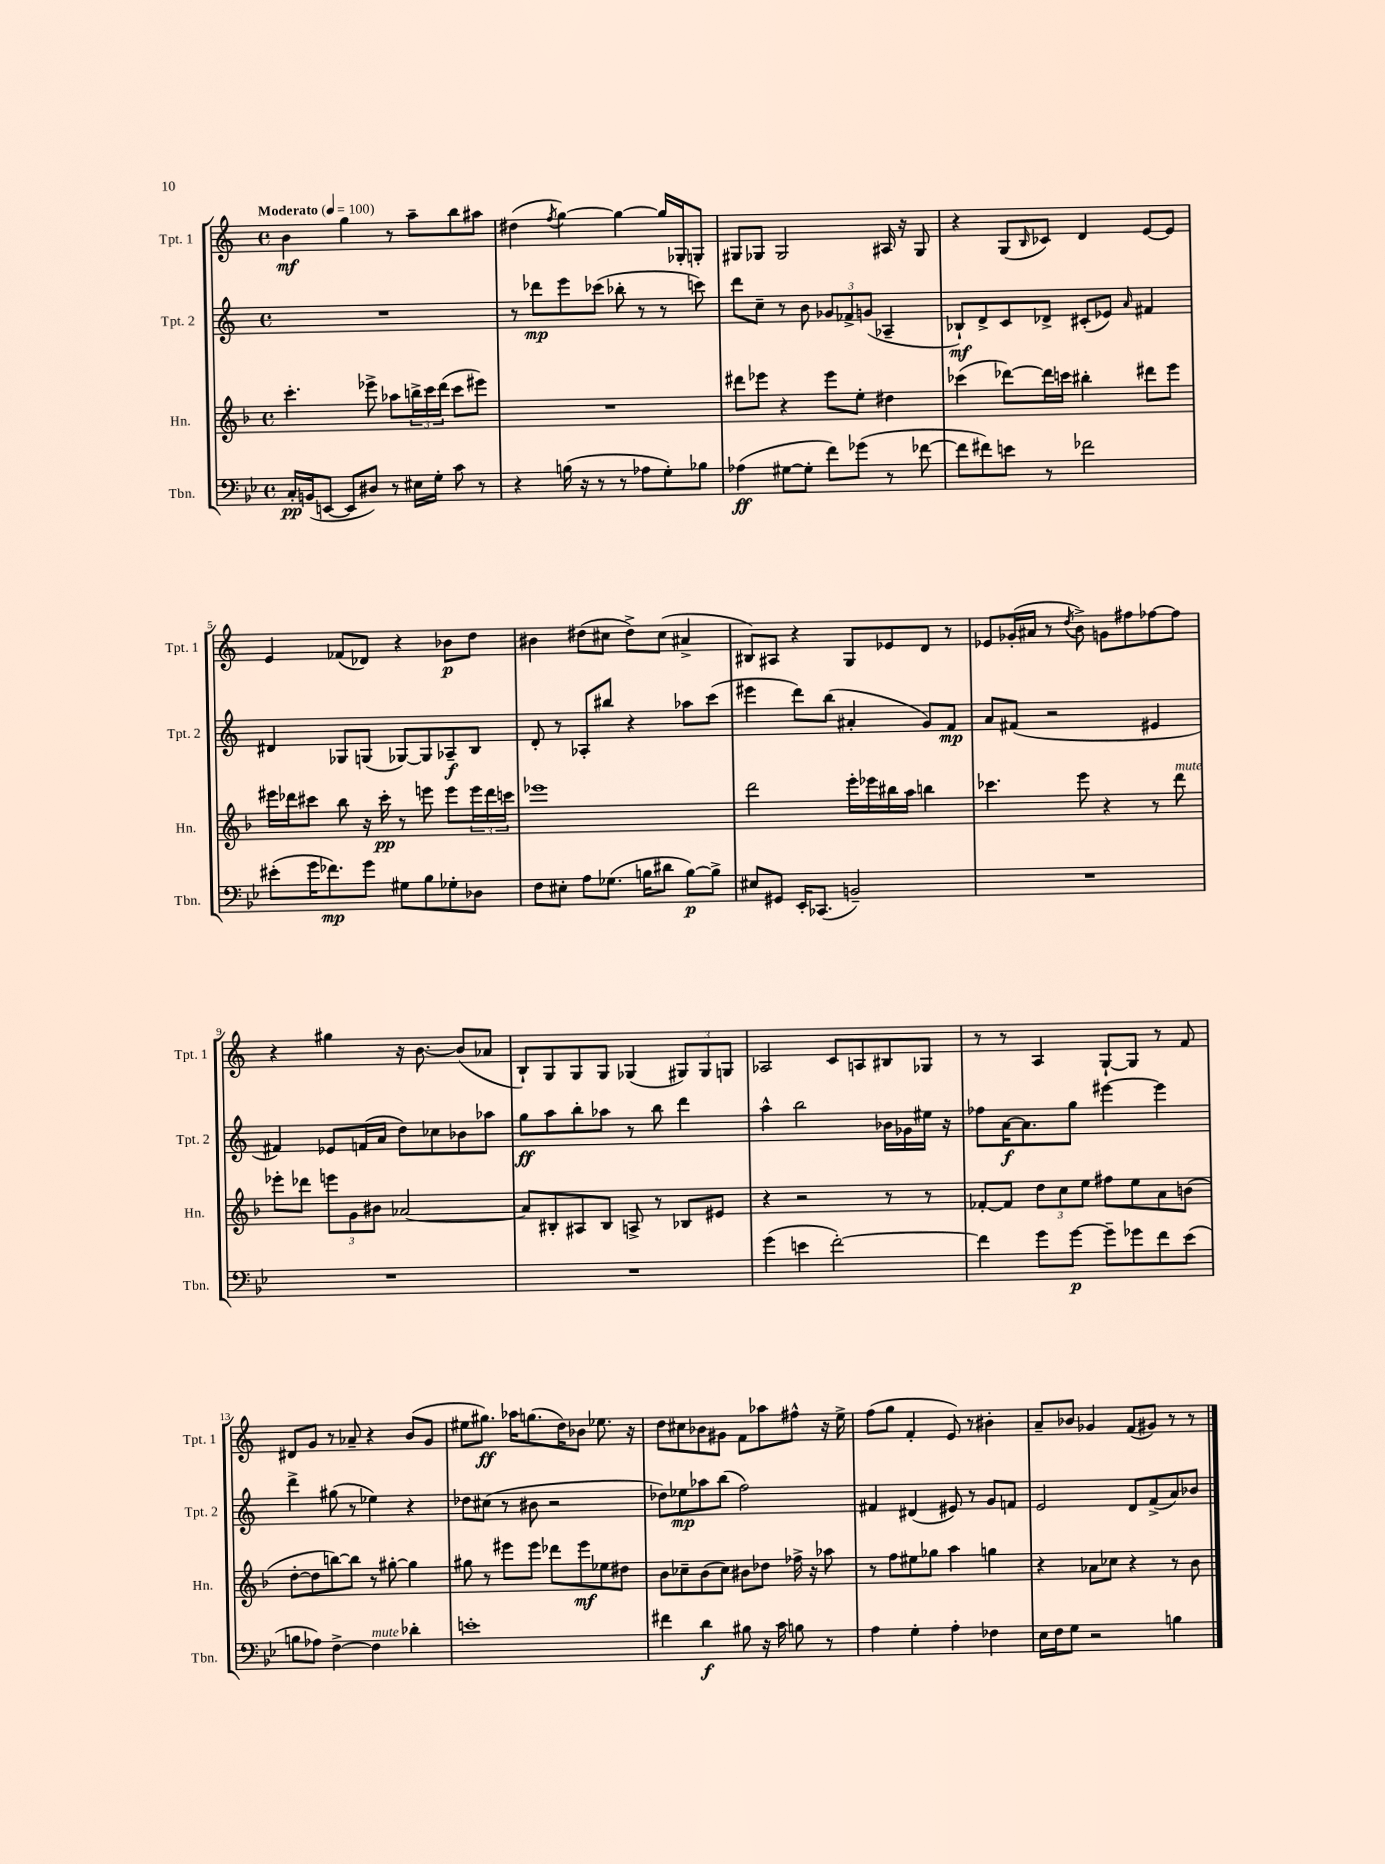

**kern	**kern	**kern	**kern
*staff4	*staff3	*staff2	*staff1
*clefF4	*clefG2	*clefG2	*clefG2
*k[b-e-]	*k[b-]	*k[]	*k[]
*M4/4	*M4/4	*M4/4	*M4/4
*met(c)	*met(c)	*met(c)	*met(c)
*MM100	*MM100	*MM100	*MM100
16C'	4.ccc'	1r	4b
(16BB	.	.	.
[8EE	.	.	.
8EE]	.	.	4gg
8D#)	8eee-^	.	.
8r	8aa-	.	8r
16E#	24bb^	.	8aa~
.	24ccc	.	.
16G'	.	.	.
.	(24ddd	.	.
8c	8ccc	.	8bb
8r	8eee#)	.	8aa#
=	=	=	=
4r	1r	8r	(4dd#
.	.	8ddd-	.
.	.	.	8qff
(16B	.	8eee	[4gg)
16r	.	.	.
8r	.	(8ccc-	.
8r	.	8bb-'	4gg_
8A-	.	8r	.
8G')	.	8r	16gg]
.	.	.	16G-'
8B-	.	8ccc)	8G'
=	=	=	=
(4A-	8ddd#	8ddd	8G#
.	8eee-	8cc~	8G-
[8G#	4r	8r	2G-
8G#']	.	8b	.
8f)	8eee-	12g-	.
.	.	12f-^	.
(8g-	8ee'	.	.
.	.	(12g	.
8r	4dd#	4A-~	16A#
.	.	.	16r
[8f-	.	.	8G-
=	=	=	=
8f-]	(4ccc-	8B-`)	4r
8f#)	.	8d^	.
8e	[8ddd-)	8c	(8G
.	.	.	16qqB
8r	16ddd-]	8d-^	8c-)
.	16ccc	.	.
2f-	4bb#'	(8c#'	4d
.	.	8e-)	.
.	.	16qqa	.
.	8ddd#	4f#	[8e
.	8eee	.	8e]
=	=	=	=
(8e#'	16eee#	4d#	4e
.	16ddd-	.	.
16g	8ccc#	.	.
8.f-)	.	.	.
.	8bb-	8G-	(8f-
8g	16r	(8G	8d-)
.	16ccc#'	.	.
8G#	8r	[8G-)	4r
8B-	8eee	8G-]	.
8G-'	8eee	8A-~	8b-
8D-	24eee	8B	8dd
.	24ddd-	.	.
.	24ccc	.	.
=	=	=	=
8F	1eee-	8d'	4b#
8E#'	.	8r	.
8A	.	8A-'	(8dd#
(8.G-	.	8bb#	8cc#
.	.	4r	8dd#^)
16B	.	.	.
8d#	.	.	(8cc#
[8B)	.	8aa-	4a#^
8B^]	.	(8ccc	.
=	=	=	=
8E#	2ddd	4eee#	8B#)
8GG#	.	.	8A#
16EE-'	.	8ddd)	4r
(8.CC-	.	.	.
.	.	(8bb	.
2BB~)	16eee'	4a#'	8G
.	16eee-	.	.
.	16bb#	.	8e-
.	16aa	.	.
.	4bb	8g)	8d
.	.	8f	8r
=	=	=	=
1r	4.ccc-	8a	8e-
.	.	(8f#	(16g-'
.	.	.	16a#
.	.	2r	8r
.	.	.	8qdd
.	8eee	.	8b^)
.	4r	.	8g
.	.	.	8ff#
.	8r	4e#	[8ff-
.	8ddd	.	8ff-]
=	=	=	=
1r	8eee-'	4f#)	4r
.	8ddd-	.	.
.	12eee	8e-	4gg#
.	12g	.	.
.	.	(16f	.
.	12b#	.	.
.	.	16a	.
.	[2a-	8dd)	16r
.	.	.	[8.b
.	.	8cc-	.
.	.	8b-	(8b]
.	.	8aa-	8a-
=	=	=	=
1r	8a-]	8gg	8B`)
.	8B#'	8aa	8G
.	8A#	8bb'	8G
.	8B#	8aa-	8G
.	8A^	8r	(4G-
.	8r	8bb	.
.	8B-	4ddd	12G#)
.	.	.	12G#
.	8e#	.	.
.	.	.	12G
=	=	=	=
(4g	4r	4aa^^	2A-
4e	2r	2bb	.
[2f')	.	.	8c
.	.	.	8A
.	8r	16b-	8B#
.	.	16g-	.
.	8r	16ee#	8G-
.	.	16r	.
=	=	=	=
4f]	[8f-'	8ff-	8r
.	8f-]	[16a	8r
.	.	8.a]	.
8g	12dd	.	4A
.	12cc	.	.
[8g	.	8gg	.
.	12ee	.	.
8g~]	8ff#	[4eee#	[8G`
8g-	8ee	.	8G]
8f	8a	4eee#]	8r
(8e-	(8b	.	8f
=	=	=	=
8B	[8dd'	4ddd^	8d#
8A-)	8dd]	.	8g
[4F^	[8bb)	(8gg#	8r
.	8bb]	8r	8a-~
4F]	8r	4ee-)	4r
.	[8gg#'	.	.
4d-'	4gg#]	4r	(8b
.	.	.	8g
=	=	=	=
1e'	8gg#	8dd-	8ee#
.	8r	(8cc#	8.gg#)
.	8eee#	8r	.
.	.	.	16aa-
.	8eee#	8b#	(8.gg
.	8ddd-	2r	.
.	.	.	16dd)
.	8eee#	.	8b-
.	8ee-	.	8.ee-
.	8dd#	.	.
.	.	.	16r
=	=	=	=
4f#	8b-	8dd-)	8dd
.	8cc-~	8ee-	8cc#
4d	(8b-	8aa-	8b-
.	8cc-)	(8bb	8g#
8B#	8b#	2ff)	8f
16r	8dd-	.	8aa-
16c	.	.	.
8B	16ff-^	.	8ff#^^
.	16r	.	.
8r	8aa-	.	16r
.	.	.	16ee^
=	=	=	=
4A	8r	4f#	(8ff
.	8ff	.	8gg
4G'	8ee#	(4d#	4f'
.	8gg-	.	.
4A'	4aa	8e#)	8e)
.	.	8r	8r
4F-	4gg	8g	4b#'
.	.	8f	.
=	=	=	=
16E-	4r	2e	8a~
16F	.	.	.
8G	.	.	8b-
2r	8a-	.	4g-
.	8cc-	.	.
.	4r	8d	(8f
.	.	(8f^	8g#)
4B	8r	8a)	8r
.	8b-	8b-	8r
==	==	==	==
*-	*-	*-	*-
